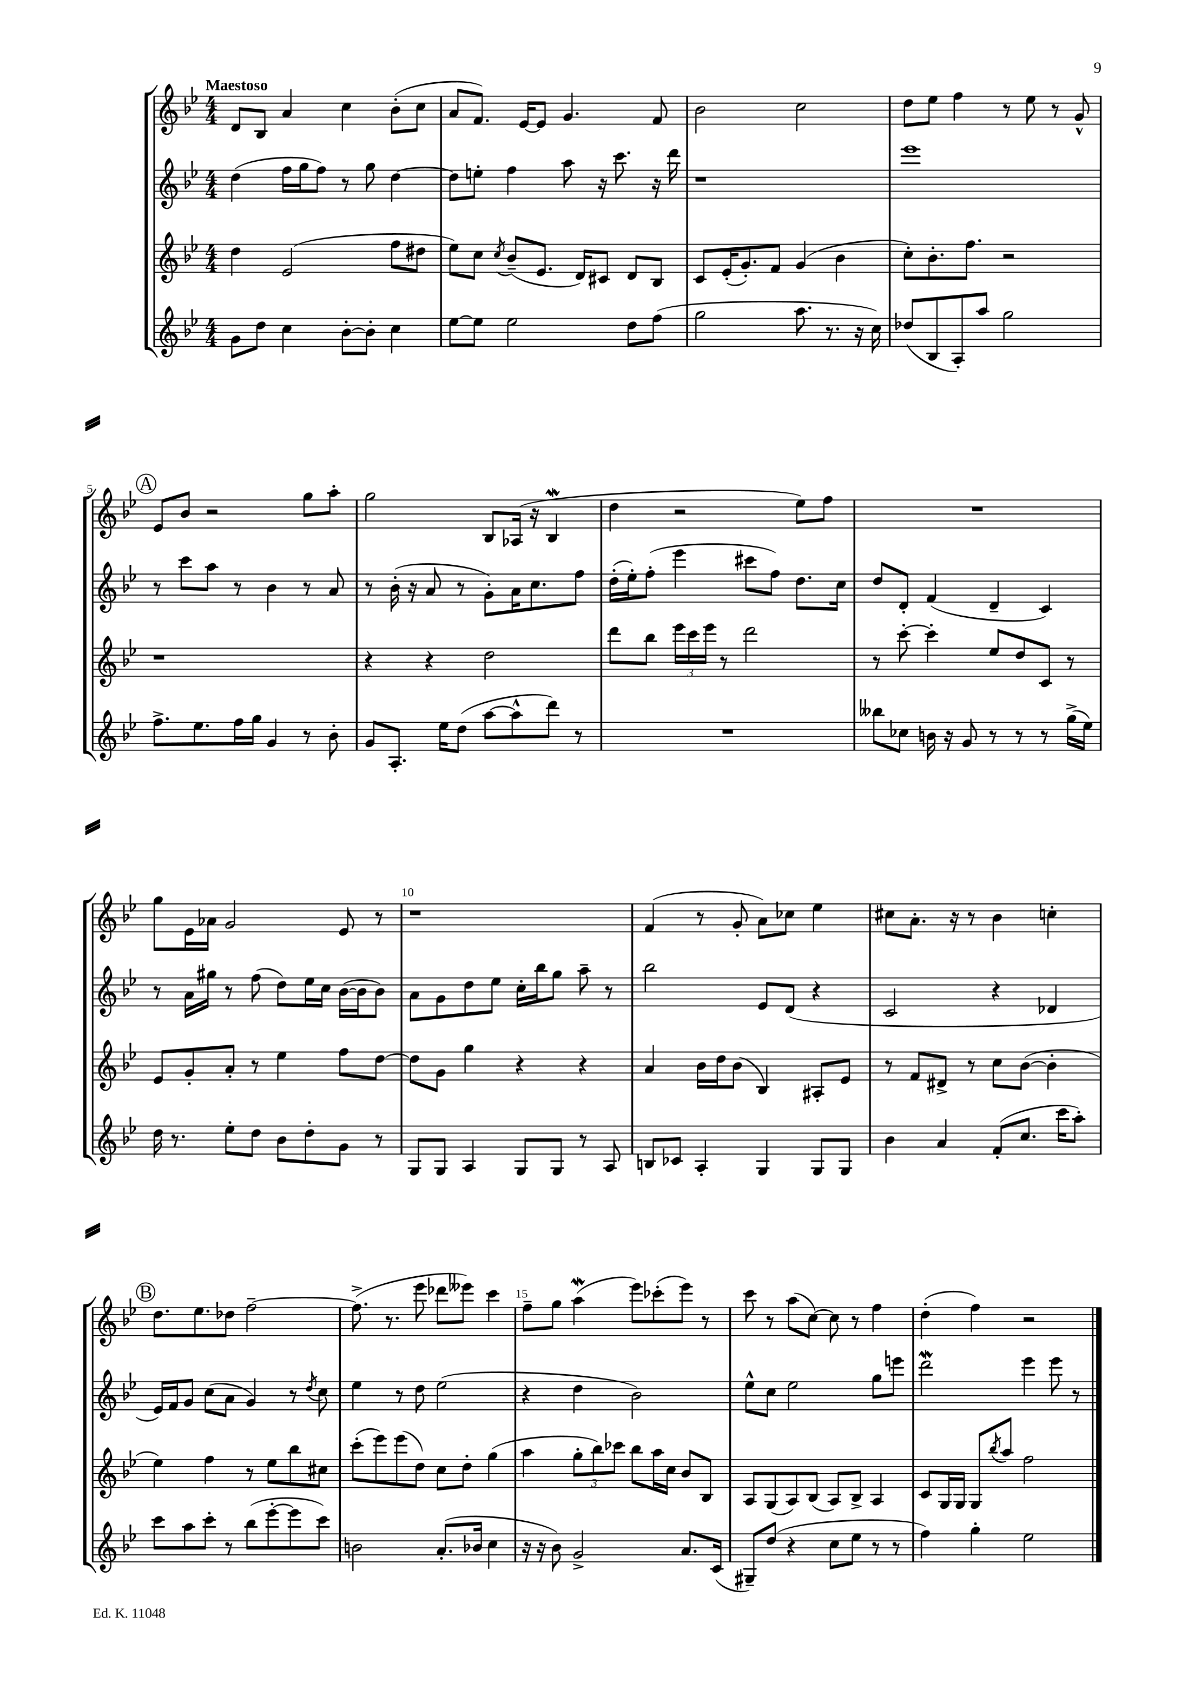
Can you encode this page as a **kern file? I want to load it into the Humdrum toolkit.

**kern	**kern	**kern	**kern
*part4	*part3	*part2	*part1
*staff4	*staff3	*staff2	*staff1
*clefG2	*clefG2	*clefG2	*clefG2
*k[b-e-]	*k[b-e-]	*k[b-e-]	*k[b-e-]
*M4/4	*M4/4	*M4/4	*M4/4
=1	=1	=1	=1
!	!	!	!LO:TX:a:B:t=Maestoso
8g\L	4dd\	(4dd\	8d/L
8dd\J	.	.	8B-/J
4cc\	(2e-/	16ff\LL	4a/
.	.	16gg\J	.
.	.	8ff\J)	.
[8b-'\L	.	8r	4cc\
8b-'\J]	.	8gg\	.
4cc\	8ff\L	[4dd\	(8b-'\L
.	8dd#X\J	.	8cc\J
=2	=2	=2	=2
[8ee-\L	8ee-\L)	8dd\L]	8a/L
8ee-\J]	8cc\J	8een'\J	8.f/J)
.	8qcc/	.	.
2ee-\	(8b-~/L	4ff\	.
.	.	.	[16e-/KL
.	8.e-/J	.	8e-/J]
.	.	8aa\	4.g/
.	16d/KL)	.	.
.	8c#X/J	16r	.
.	.	8.ccc\	.
8dd\L	8d/L	.	.
(8ff\J	8B-/J	16r	8f/
.	.	16ddd\	.
=3	=3	=3	=3
2gg\	8c/L	1r	2b-\
.	(16e-'/K	.	.
.	8.g'/)	.	.
.	8f/J	.	.
8.aa\	(4g/	.	2cc\
8.r	.	.	.
.	4b-\	.	.
16r	.	.	.
16cc\)	.	.	.
=4	=4	=4	=4
(8dd-X/L	8cc'\L)	1eee-	8dd\L
8B-/	8.b-'\	.	8ee-\J
8A'/)	.	.	4ff\
.	8.ff\J	.	.
8aa/J	.	.	.
2gg\	2r	.	8r
.	.	.	8ee-\
.	.	.	8r
.	.	.	8g^^/
!!LO:LB:g=z
!!LO:REH:place=s1:t=A
=5	=5	=5	=5
8.ff^\L	1r	8r	8e-/L
.	.	8ccc\L	8b-/J
8.ee-\	.	.	.
.	.	8aa\J	2r
16ff\L	.	8r	.
16gg\JJ	.	.	.
4g/	.	4b-\	.
8r	.	8r	8gg\L
8b-'\	.	8a/	8aa'\J
=6	=6	=6	=6
8g/L	4r	8r	2gg\
8.A'/J	.	(16b-'\	.
.	.	16r	.
.	4r	8a/	.
16ee-\KL	.	.	.
(8dd\J	.	8r	.
[8aa\L	2dd\	8g'\L)	8B-/L
8aa^^\]	.	16a\K	(16A-X/Jk
.	.	8.cc\	16r
8ddd\J)	.	.	4B-w/
8r	.	8ff\J	.
=7	=7	=7	=7
1r	8ddd\L	(16dd'\LL	4dd\
.	.	16ee-'\J)	.
.	8bb-\J	(8ff'\J	.
.	24eee-\LL	4eee-\	2r
.	24ccc\	.	.
.	24eee-\JJ	.	.
.	8r	.	.
.	2ddd\	8ccc#X\L	.
.	.	8ff\J)	.
.	.	8.dd\L	8ee-\L)
.	.	.	8ff\J
.	.	16cc\Jk	.
=8	=8	=8	=8
8bb--X\L	8r	8dd/L	1r
8cc-X\J	[8ccc'\	8d'/J	.
16bn\	4ccc'\]	(4f/	.
16r	.	.	.
8g/	.	.	.
8r	8ee-/L	4d~/	.
8r	8dd/	.	.
8r	8c/J	4c/)	.
(16gg^\LL	8r	.	.
16ee-\JJ)	.	.	.
!!LO:LB:g=z
=9	=9	=9	=9
16dd\	8e-/L	8r	8gg\L
8.r	.	.	.
.	8g'/	16a\LL	16e-\L
.	.	16gg#X\JJ	16a-X\JJ
8ee-'\L	8a'/J	8r	2g/
8dd\J	8r	(8ff\	.
8b-\L	4ee-\	8dd\L)	.
8dd'\	.	16ee-\L	.
.	.	16cc\JJ	.
8g\J	8ff\L	([16b-\LL	8e-/
.	.	16b-\J]	.
8r	[8dd\J	8b-\J)	8r
=10	=10	=10	=10
8G/L	8dd\L]	8a\L	1r
8G/J	8g\J	8g\	.
4A/	4gg\	8dd\	.
.	.	8ee-\J	.
8G/L	4r	16cc'\LL	.
.	.	16bb-\J	.
8G/J	.	8gg\J	.
8r	4r	8aa~\	.
8A/	.	8r	.
=11	=11	=11	=11
8Bn/L	4a/	2bb-\	(4f/
8c-X/J	.	.	.
4A'/	16b-\LL	.	8r
.	16dd\J	.	.
.	(8b-\J	.	8g'/
4G/	4B-/)	8e-/L	8a\L)
.	.	(8d/J	8cc-X\J
8G/L	8A#X'/L	4r	4ee-\
8G/J	8e-/J	.	.
=12	=12	=12	=12
4b-\	8r	2c/	8cc#X\L
.	8f/L	.	8.a'\J
4a/	8d#X^/J	.	.
.	.	.	16r
.	8r	.	8r
(8f'/L	8cc\L	4r	4b-\
8.cc/J	([8b-\J	.	.
.	4b-'\]	4d-X/	4ccn'\
16ccc\KL	.	.	.
8aa'\J)	.	.	.
!!LO:LB:g=z
!!LO:REH:place=s1:t=B
=13	=13	=13	=13
8ccc\L	4ee-\)	16e-/LL)	8.dd\L
.	.	16f/J	.
8aa\	.	8g/J	.
.	.	.	8.ee-\
8ccc'\J	4ff\	(8cc\L	.
8r	.	8a\J	8dd-X\J
(8bb-\L	8r	4g/)	[2ff~\
[8eee-'\	8ee-\L	.	.
8eee-\]	8bb-\	8r	.
.	.	8qdd/	.
8ccc\J)	8cc#X\J	8cc\	.
=14	=14	=14	=14
2bn\	(8ccc'\L	4ee-\	(8.ff^\]
.	8eee-\)	.	.
.	.	.	8.r
.	(8eee-\	8r	.
.	8dd\J)	8dd\	8eee-\
(8.a'/L	8cc\L	(2ee-\	8ddd-X\L
.	8dd'\J	.	8eee--X\J)
16b-X/Jk	.	.	.
4cc\	(4gg\	.	4ccc\
=15	=15	=15	=15
16r	4aa\	4r	8ff~\L
16r	.	.	.
8b-\)	.	.	8gg\J
2g^/	12gg'\L	4dd\	(4aaW\
.	12bb-\)	.	.
.	12ccc-X\J	.	.
.	8bb-\L	2b-\)	8eee-\L)
.	16aa\L	.	(8ccc-X'\
.	16cc\JJ	.	.
8.a/L	8b-/L	.	8eee-\J)
.	8B-/J	.	8r
(16c/Jk	.	.	.
=16	=16	=16	=16
8G#X~/L)	8A/L	8ee-^^\L	8ccc\
(8dd/J	(8G/	8cc\J	8r
4r	8A/)	2ee-\	(8aa\L
.	(8B-/J	.	[8cc\J)
8cc\L	8A/L)	.	8cc\]
8ee-\J	8B-^/J	.	8r
8r	4A/	8gg\L	4ff\
8r	.	8eeen\J	.
=17	=17	=17	=17
4ff\)	8c/L	2dddW\	(4dd'\
.	16G/L	.	.
.	16G/JJ	.	.
4gg'\	8G/L	.	4ff\)
.	8qbb-/	.	.
.	8aa/J	.	.
2ee-\	2ff\	4eee-\	2r
.	.	8eee-\	.
.	.	8r	.
==	==	==	==
*-	*-	*-	*-
